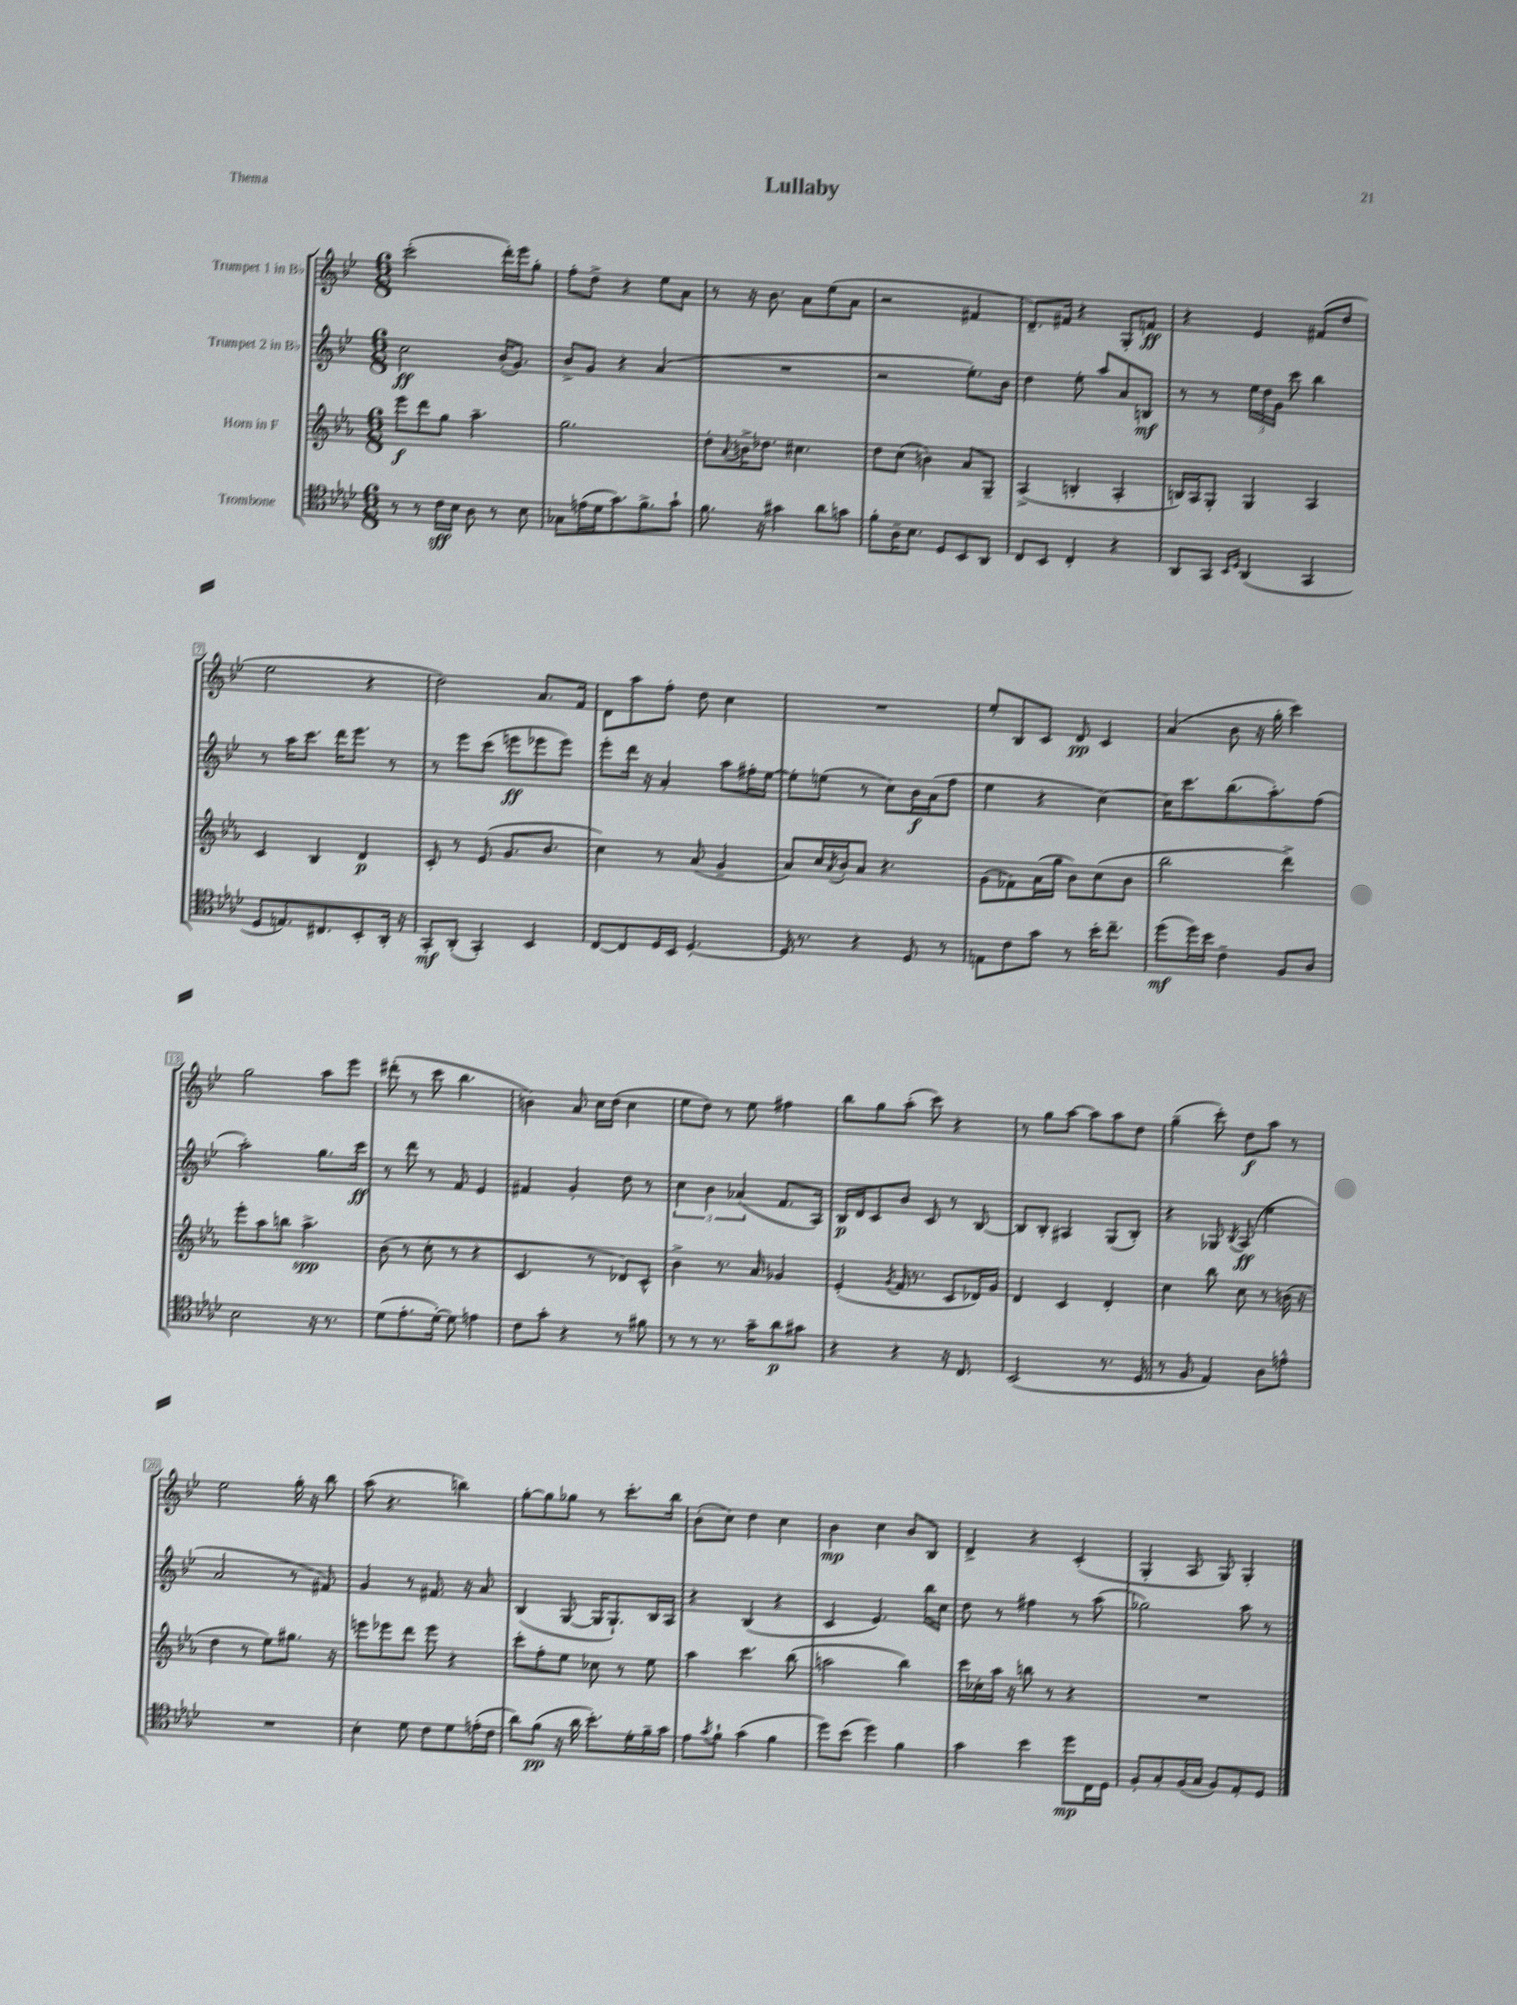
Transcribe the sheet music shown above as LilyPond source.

\header { title = "Lullaby" piece = "Thema" }
<<
\new StaffGroup <<
\new Staff = "s0" \with { instrumentName = "Trumpet 1 in Bb" } {
    \clef treble \key bes \major \numericTimeSignature \time 6/8
    c'''2-.( d'''16-.) ees'''16 g''8-. |
    f''8-. d''8-> r4 ees''8 a'8 |
    r8 r16 bes'8. a'8 ees''8( a'8 |
    r2 fis'4 |
    d'8.--) fis'16 r4 g8-. f'8\ff |
    r4 ees'4 fis'8( d''8 |
    ees''2 r4 |
    d''2) a'8. f'16 |
    d'8 a''8 f''8-. d''8 c''4 |
    R2. |
    ees''8-. bes8 c'8 d'8\pp c'4 |
    a'4( bes'8 r16 g''16-. c'''4) |
    g''2 a''8 ees'''8 |
    dis'''8-.( r8 c'''8 bes''4. |
    b'4) a'8 c''16 d''16( c''4 |
    ees''8 d''8) r8 ees''8 fis''4 |
    bes''8 g''8 a''8-.( c'''8) r4 |
    r8 g''8 a''8~ a''8 a''8 d''8 |
    g''4--( c'''8-.) d''8\f a''8 r8 |
    ees''2 g''16-. r16 bes''8 |
    a''8( r4. b''4) |
    g''8~-. g''8 ges''8 r8 c'''8.-. bes''16 |
    bes'8-.( c''8) d''4 c''4 |
    bes'4\mp c''4 bes'8 bes8 |
    d'4-> r4 c'4-.( |
    g4-. a8 g8) g4-. \bar "|." |
}
\new Staff = "s1" \with { instrumentName = "Trumpet 2 in Bb" } {
    \clef treble \key bes \major \numericTimeSignature \time 6/8
    c''2\ff bes'16-.( g'8.) |
    bes'8-> g'8 r4 a'4( |
    R2. |
    r2 ees''8.-.) bes'16 |
    d''4 ees''8-. a''8 a'8 b8\mf |
    r8 r8 \tuplet 3/2 { ees''16 d''16 g'16 } c'''8 bes''4 |
    r8 a''16 c'''8. d'''16 ees'''8. r8 |
    r8 ees'''8 c'''8( e'''8\ff ees'''8 ees'''8) |
    ees'''8-. d'''16 r16 a'4-. a''8 fis''16-. ees''16~ |
    ees''8-. e''8( r8 c''8) bes'16\f a'16( f''8 |
    ees''4 r4 c''4~) |
    c''16 c'''8. bes''8.( a''8.-.) f''8( |
    a''2-.) g''8. c'''16\ff |
    r8 d'''8 r8 f'8 ees'4 |
    fis'4 g'4-. d''8 r8 |
    \tuplet 3/2 { c''4 bes'4 aes'4( } f'8. a16) |
    bes16\p d'16 c'8 bes'8 c'8 r8 bes8~ |
    bes8 bes8-. ais4 g8( bes8-.) |
    r4 ges8 \acciaccatura { bes8 } a8\ff( ees''4 |
    a'2 r8 fis'8) |
    g'4 r8 fis'8. r16 a'8 |
    bes4( g8~ g16 g8.-!) bes16 a16 |
    r4 bes4( r4 |
    c'4 ees'4.) bes''16 c''16 |
    d''8 r8 fis''4 r8 a''8( |
    ges''2) a''8 r8 \bar "|." |
}
\new Staff = "s2" \with { instrumentName = "Horn in F" } {
    \clef treble \key ees \major \numericTimeSignature \time 6/8
    ees'''8\f d'''8 g''8 aes''4.-- |
    g''2. |
    d''8-. \appoggiatura { aes'8 } b'16-> des''8. cis''4. |
    d''8 c''8( b'4) aes'8 g8-- |
    aes4->( b4-. aes4-. |
    b16) aes16 g8-. g4 aes4 |
    c'4 bes4 d'4\p |
    c'8-. r8 ees'8( g'8. bes'8. |
    c''4) r8 aes'8( g'4-- |
    aes'8) c''16 \acciaccatura { aes'8 } bes'16-. aes'8 r4. |
    g'8( fes'8) aes'16( g''16 bes'8) c''8( bes'8 |
    bes''2 d'''4->) |
    ees'''8-. aes''8 b''8 aes''4.->\spp |
    bes'8( r8 c''8-. r8 r4 |
    c'4. r8 des'8) c'8-^ |
    bes'4-> r8. aes'16 ges'4 |
    ees'4-.( \acciaccatura { g'8 } f'16 r8. c'8 des'16) g'16 |
    d'4 c'4 d'4-. |
    c''4 bes''8 c''8 r8 b'16( r16 |
    d''4 r8 ees''8) gis''8. r16 |
    e'''8 ees'''8 d'''8 ees'''8 r4 |
    c'''8-. f''8-. ees''8 ces''8 r8 ees''8 |
    aes''4 c'''4. bes''8( |
    a''2 bes''4) |
    c'''16 ces''16-. aes''16 r16 b''8 r8 r4 |
    R2. \bar "|." |
}
\new Staff = "s3" \with { instrumentName = "Trombone" } {
    \clef tenor \key aes \major \numericTimeSignature \time 6/8
    r8 r8 c'16\sff bes16 aes8 r8 bes8 |
    ges8 e'16( des'16 g'8.) f'8.-> g'8-! |
    f'8. r16 gis'4 aes'8 g'8 |
    f'8-. aes16-- bes8. des8 bes,8 aes,8 |
    c8 bes,8 c4-. r4 |
    aes,8 g,8 \grace { bes,16 des16 } aes,4( g,4 |
    des8 e8.) cis8. bes,8-. aes,16-. r16 |
    g,8-.\mf aes,8-.( g,4-.) bes,4 |
    c8~ c8 des16 bes,16 des4.~-. |
    des16 r8. r4 des8 r8 |
    e8 c'8 g'8 r8 bes'16-. c''8.-- |
    des''8\mf( des''16) bes'16 c'4-- f8 aes8 |
    bes2 r16 r8. |
    des'8( ees'8.-. des'16~-.) des'8 e'4 |
    c'8 g'8-. r4 r8 fis'8 |
    r8 r8 r8. g'16-- aes'8\p gis'8 |
    r4 r4 r16 c8. |
    bes,2( r8. des16 |
    r8 f8 ees4) aes8 e'8-^ |
    R2. |
    bes4-. des'8 c'8 des'8 e'16-.( c'16 |
    aes'8) f'8\pp( r16 aes'16 bes'8.-.) des'16-. f'16-- g'16 |
    ees'8 \acciaccatura { g'8 } f'8-! g'4( f'4 |
    des''8) bes'8( des''4) f'4 |
    g'4 bes'4 des''8\mp c16 des16 |
    f8-. g8-. f16( g16 f8) ees8-. des8 \bar "|." |
}
>>
>>
\layout { \context { \Score \override BarNumber.stencil = #(make-stencil-boxer 0.1 0.3 ly:text-interface::print) } }
